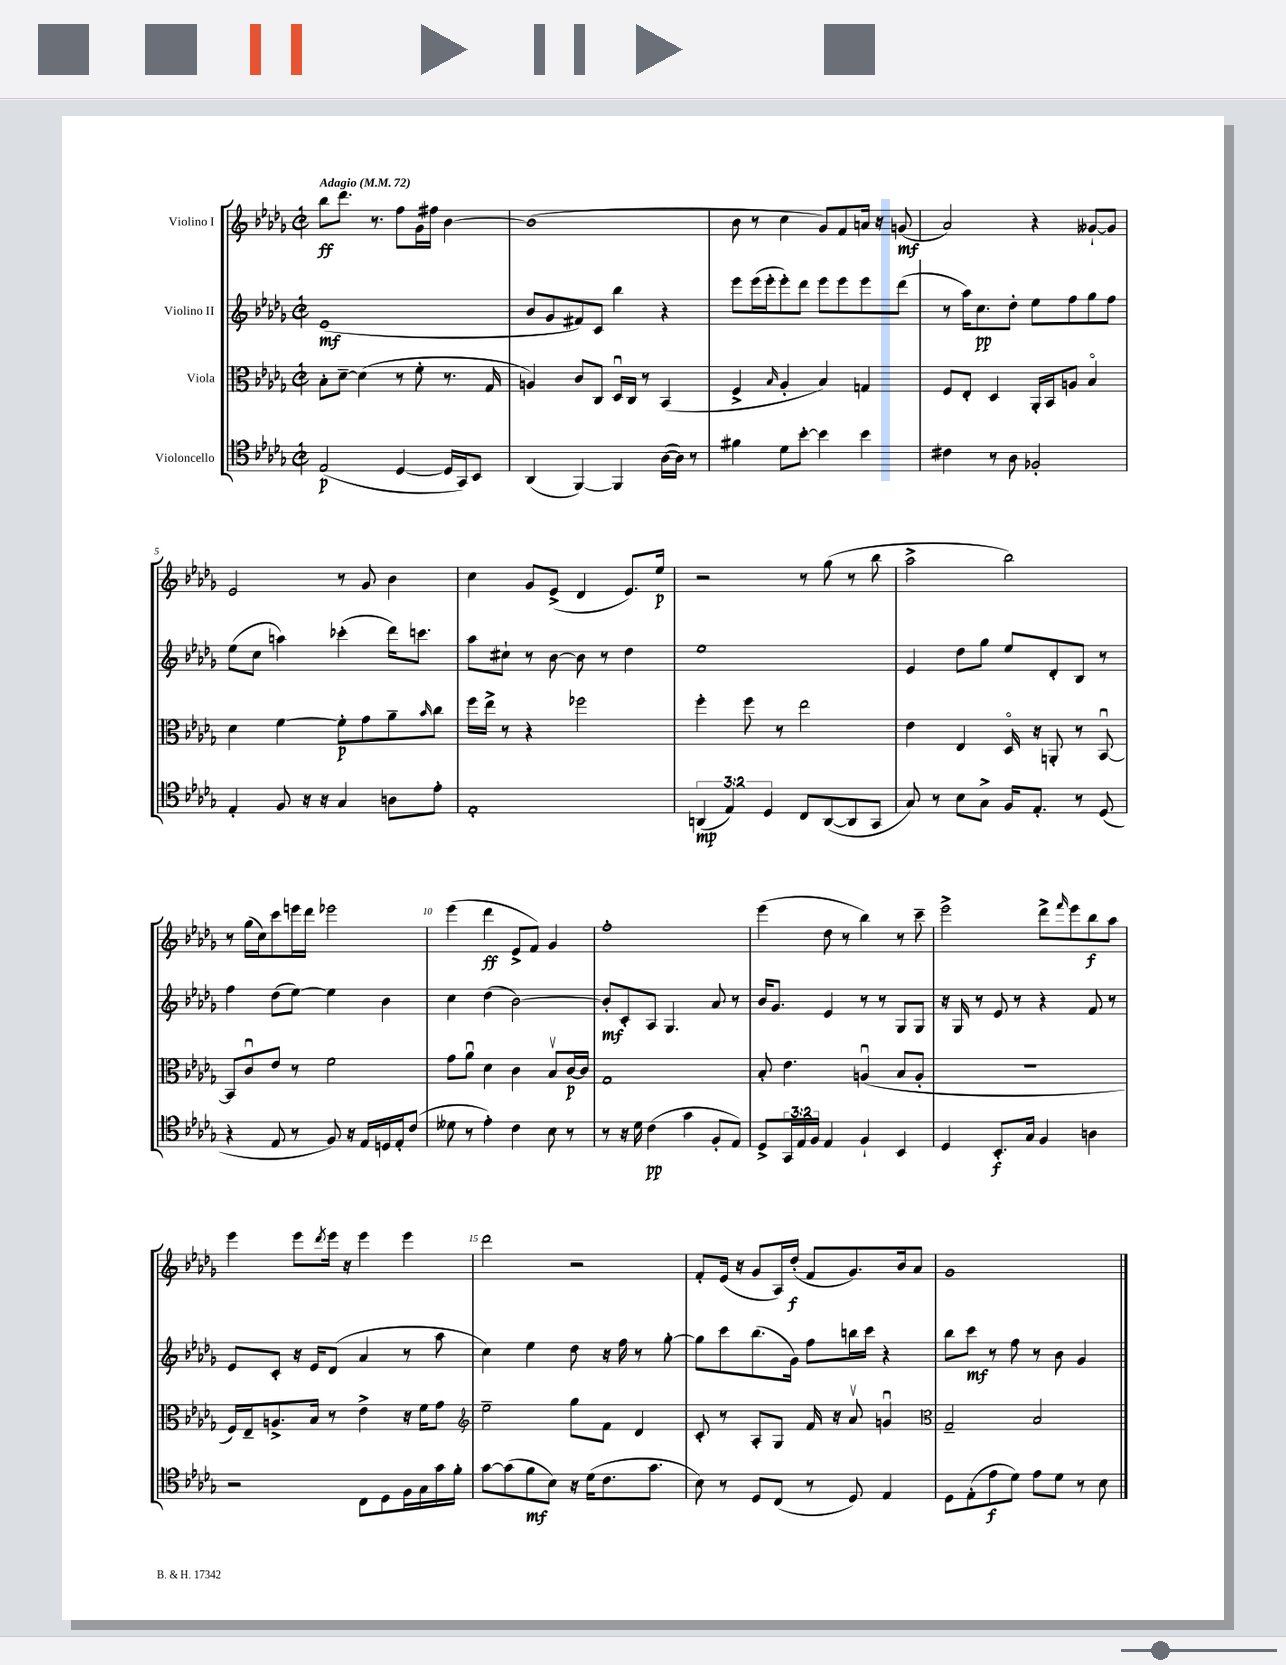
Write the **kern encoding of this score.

**kern	**dynam	**kern	**dynam	**kern	**dynam	**kern	**dynam
*part4	*part4	*part3	*part3	*part2	*part2	*part1	*part1
*staff4	*staff4	*staff3	*staff3	*staff2	*staff2	*staff1	*staff1
*I"Violoncello	*	*I"Viola	*	*I"Violino II	*	*I"Violino I	*
*clefC4	*	*clefC3	*	*clefG2	*	*clefG2	*
*k[b-e-a-d-g-]	*	*k[b-e-a-d-g-]	*	*k[b-e-a-d-g-]	*	*k[b-e-a-d-g-]	*
*M2/2	*	*M2/2	*	*M2/2	*	*M2/2	*
*met(c|)	*	*met(c|)	*	*met(c|)	*	*met(c|)	*
*MM72	*	*MM72	*	*MM72	*	*MM72	*
=1	=1	=1	=1	=1	=1	=1	=1
!	!	!	!	!	!	!LO:TX:a:B:t=Adagio	!
(2E-/	p	8B-'\L	.	(1e-	mf	8bb-\L	ff
.	.	[8d-~\J	.	.	.	8.ddd-\J	.
.	.	(4d-\]	.	.	.	.	.
.	.	.	.	.	.	8.r	.
[4D-/	.	8r	.	.	.	8ff\L	.
.	.	8f'\	.	.	.	16g-\L	.
.	.	.	.	.	.	16ff#X\JJ	.
16D-/LL]	.	8.r	.	.	.	[4b-\	.
16GG-/J)	.	.	.	.	.	.	.
8BB-/J	.	.	.	.	.	.	.
.	.	16G-/	.	.	.	.	.
=2	=2	=2	=2	=2	=2	=2	=2
(4AA-/	.	4An/)	.	8b-/L	.	(1b-]	.
.	.	.	.	8g-/	.	.	.
[4FF/)	.	8c/L	.	8f#X/)	.	.	.
.	.	8C/J	.	8c/J	.	.	.
4FF/]	.	16D-u/LL	.	4bb-\	.	.	.
.	.	16C/JJ	.	.	.	.	.
.	.	8r	.	.	.	.	.
([16A-\LL	.	(4BB-/	.	4r	.	.	.
16A-\JJ])	.	.	.	.	.	.	.
8r	.	.	.	.	.	.	.
=3	=3	=3	=3	=3	=3	=3	=3
4f#X\	.	4F^/	.	8eee-\L	.	8b-\	.
.	.	.	.	(16eee-\L	.	8r	.
.	.	.	.	16eee-'\J	.	.	.
.	.	16qqB-/	.	.	.	.	.
8d-\L	.	4A-'/	.	8eee-'\)	.	4cc\	.
[8b-'\J	.	.	.	8ddd-\J	.	.	.
4b-\]	.	4B-/)	.	8eee-\L	.	8g-/L)	.
.	.	.	.	8eee-\	.	8f/	.
4b-\	.	4Gn/	.	8eee-\	.	16an/Jk	.
.	.	.	.	.	.	16r	.
.	.	.	.	(8ddd-\J	.	(8gn/	mf
=4	=4	=4	=4	=4	=4	=4	=4
4c#X\	.	8F/L	.	8r	.	2a-/)	.
.	.	8E-'/J	.	16aa-\KL)	.	.	.
.	.	.	.	8.cc\	pp	.	.
8r	.	4D-/	.	.	.	.	.
8A-\	.	.	.	8dd-'\J	.	.	.
2F-X'/	.	16AA-'/LL	.	8ee-\L	.	4r	.
.	.	16BB-/J	.	.	.	.	.
.	.	8An/J	.	8ff\	.	.	.
.	.	4B-/	.	8gg-\	.	[8g--X`/L	.
.	.	.	.	8ff\J	.	8g--/J]	.
!!LO:LB:g=z
=5	=5	=5	=5	=5	=5	=5	=5
4E-'/	.	4d-\	.	(8ee-\L	.	2e-/	.
.	.	.	.	8cc\J	.	.	.
8F/	.	[4f\	.	4aan\)	.	.	.
16r	.	.	.	.	.	.	.
16r	.	.	.	.	.	.	.
4G-/	.	8f'\L]	p	(4ccc-X'\	.	8r	.
.	.	8g-\	.	.	.	8g-/	.
8An\L	.	8a-~\	.	16ddd-\KL)	.	4b-\	.
.	.	.	.	8.cccn\J	.	.	.
.	.	16qqb-/	.	.	.	.	.
8e-'\J	.	8cc\J	.	.	.	.	.
=6	=6	=6	=6	=6	=6	=6	=6
1E-'	.	16ff\LL	.	8aa-\L	.	4cc\	.
.	.	16ee-^\JJ	.	.	.	.	.
.	.	8r	.	8cc#X`\J	.	.	.
.	.	4r	.	8r	.	8g-/L	.
.	.	.	.	[8b-\	.	(8e-^/J	.
.	.	2ff-X\	.	8b-\]	.	4d-/	.
.	.	.	.	8r	.	.	.
.	.	.	.	4dd-\	.	8.e-/L)	.
.	.	.	.	.	.	16ee-/Jk	p
=7	=7	=7	=7	=7	=7	=7	=7
(6AAn/	mp	4ff'\	.	1ee-	.	2r	.
6E-/)	.	.	.	.	.	.	.
.	.	8ff\	.	.	.	.	.
6D-/	.	.	.	.	.	.	.
.	.	8r	.	.	.	.	.
8C/L	.	2ee-\	.	.	.	8r	.
([8AA/	.	.	.	.	.	(8gg-\	.
8AA/]	.	.	.	.	.	8r	.
8GG-/J	.	.	.	.	.	8bb-\	.
=8	=8	=8	=8	=8	=8	=8	=8
8G-/)	.	4e-\	.	4e-/	.	2aa-^\	.
8r	.	.	.	.	.	.	.
8B-\L	.	4E-/	.	8dd-\L	.	.	.
8G-^\J	.	.	.	8gg-\J	.	.	.
16F/KL	.	16D-/	.	8ee-/L	.	2bb-\)	.
8.E-'/J	.	16r	.	.	.	.	.
.	.	8AAn'/	.	8d-'/	.	.	.
8r	.	8r	.	8B-/J	.	.	.
(8D-/	.	[8BB-u/	.	8r	.	.	.
!!LO:LB:g=z
=9	=9	=9	=9	=9	=9	=9	=9
4r	.	8BB-/L]	.	4ff\	.	8r	.
.	.	8cu/	.	.	.	(16gg-\LL	.
.	.	.	.	.	.	16cc\J)	.
8E-/	.	8e-/J	.	(8dd-\L	.	8ccc\	.
8r	.	8r	.	[8ee-\J)	.	16eeen\L	.
.	.	.	.	.	.	16ddd-\JJ	.
8F/)	.	2f\	.	4ee-\]	.	2eee-X\	.
16r	.	.	.	.	.	.	.
16E-/LL	.	.	.	.	.	.	.
16Dn/	.	.	.	4b-\	.	.	.
16E-'/J	.	.	.	.	.	.	.
(8c/J	.	.	.	.	.	.	.
=10	=10	=10	=10	=10	=10	=10	=10
8d--X\	.	8g-\L	.	4cc\	.	(4eee-\	.
8r	.	8a-u\J	.	.	.	.	.
4e-'\)	.	4d-\	.	(4dd-\	.	4ddd-\	ff
4c\	.	4c\	.	[2b-\)	.	8e-^/L	.
.	.	.	.	.	.	8f/J)	.
8B-\	.	8B-v/L	.	.	.	4g-/	.
8r	.	[16c/L	p	.	.	.	.
.	.	16c/JJ]	.	.	.	.	.
=11	=11	=11	=11	=11	=11	=11	=11
8r	.	1G-	.	8b-'/L]	mf	1ff'	.
16r	.	.	.	8c'/	.	.	.
16d-\	.	.	.	.	.	.	.
(4c\	pp	.	.	8A-/J	.	.	.
.	.	.	.	4.G-/	.	.	.
4g-\	.	.	.	.	.	.	.
8F'/L	.	.	.	8a-/	.	.	.
8E-/J)	.	.	.	8r	.	.	.
=12	=12	=12	=12	=12	=12	=12	=12
8D-^/L	.	8B-'/	.	16b-/KL	.	(4eee-\	.
.	.	.	.	8.g-/J	.	.	.
24GG-/L	.	4.e-\	.	.	.	.	.
24E-/	.	.	.	.	.	.	.
24F/JJ	.	.	.	.	.	.	.
4E-/	.	.	.	4e-/	.	8dd-\	.
.	.	.	.	.	.	8r	.
4F`/	.	(4Anu/	.	8r	.	4bb-\)	.
.	.	.	.	8r	.	.	.
4BB-/	.	8B-/L	.	8G-/L	.	8r	.
.	.	8A'/J	.	8G-/J	.	8ccc~\	.
=13	=13	=13	=13	=13	=13	=13	=13
4D-/	.	1r	.	16r	.	2eee-^\	.
.	.	.	.	16G-/	.	.	.
.	.	.	.	8r	.	.	.
8.BB-'/L	f	.	.	8e-/	.	.	.
.	.	.	.	8r	.	.	.
16G-/Jk	.	.	.	.	.	.	.
4F/	.	.	.	4r	.	8ddd-^\L	.
.	.	.	.	.	.	16qqfff/	.
.	.	.	.	.	.	8eee-\	.
4An\	.	.	.	8f/	.	8bb-\	f
.	.	.	.	8r	.	8aa-\J	.
!!LO:LB:g=z
=14	=14	=14	=14	=14	=14	=14	=14
2r	.	16F/LL)	.	8e-/L	.	4eee-\	.
.	.	16E-~/J	.	.	.	.	.
.	.	8.An^/	.	8c'/J	.	.	.
.	.	.	.	16r	.	8eee-\L	.
.	.	16B-/Jk	.	16e-/KL	.	.	.
.	.	.	.	.	.	8qddd-/	.
.	.	8r	.	(8d-/J	.	16eee-\Jk	.
.	.	.	.	.	.	16r	.
8C\L	.	4e-^\	.	4a-/	.	4eee-\	.
8D-\	.	.	.	.	.	.	.
16F\L	.	16r	.	8r	.	4eee-\	.
16G-\	.	16f\KL	.	.	.	.	.
16g-\	.	8g-\J	.	8aa-\	.	.	.
16f'\JJ	.	.	.	.	.	.	.
=15	=15	=15	=15	=15	=15	=15	=15
*	*	*clefG2	*	*	*	*	*
[8g-\L	.	2ee-~\	.	4cc\)	.	2ddd-\	.
(8g-\]	.	.	.	.	.	.	.
8f\	mf	.	.	4ee-\	.	.	.
8B-\J)	.	.	.	.	.	.	.
16r	.	8gg-\L	.	8dd-\	.	2r	.
(16d-\KL	.	.	.	.	.	.	.
8.c\	.	8f\J	.	16r	.	.	.
.	.	.	.	16ff\	.	.	.
.	.	4d-/	.	8r	.	.	.
8.g-\J	.	.	.	.	.	.	.
.	.	.	.	[8gg-'\	.	.	.
=16	=16	=16	=16	=16	=16	=16	=16
8B-\)	.	8c'/	.	8gg-\L]	.	8f'/L	.
8r	.	8r	.	8ccc\	.	(16e-/Jk	.
.	.	.	.	.	.	16r	.
8D-/L	.	8A-'/L	.	(8.bb-\	.	8g-/L	.
(8C/J	.	8G-/J	.	.	.	16A-/L)	.
.	.	.	.	16g-\Jk)	.	(16dd-'/JJ	f
8r	.	16f/	.	8ff\L	.	8f/L	.
.	.	16r	.	.	.	.	.
8D-/)	.	8a-v/	.	16bbn\L	.	8.g-/)	.
.	.	.	.	16ccc\JJ	.	.	.
4E-/	.	4gnu/	.	4r	.	.	.
.	.	.	.	.	.	16b-/k	.
.	.	.	.	.	.	8a-/J	.
=17	=17	=17	=17	=17	=17	=17	=17
*	*	*clefC3	*	*	*	*	*
8D-\L	.	2G-~/	.	8bb-\L	.	1g-	.
(8E-'\	.	.	.	8ccc\J	mf	.	.
8e-\	f	.	.	8r	.	.	.
8d-\J)	.	.	.	8ff\	.	.	.
8e-\L	.	2B-/	.	8r	.	.	.
8d-\J	.	.	.	8b-\	.	.	.
8r	.	.	.	4g-/	.	.	.
8B-\	.	.	.	.	.	.	.
==	==	==	==	==	==	==	==
*-	*-	*-	*-	*-	*-	*-	*-
